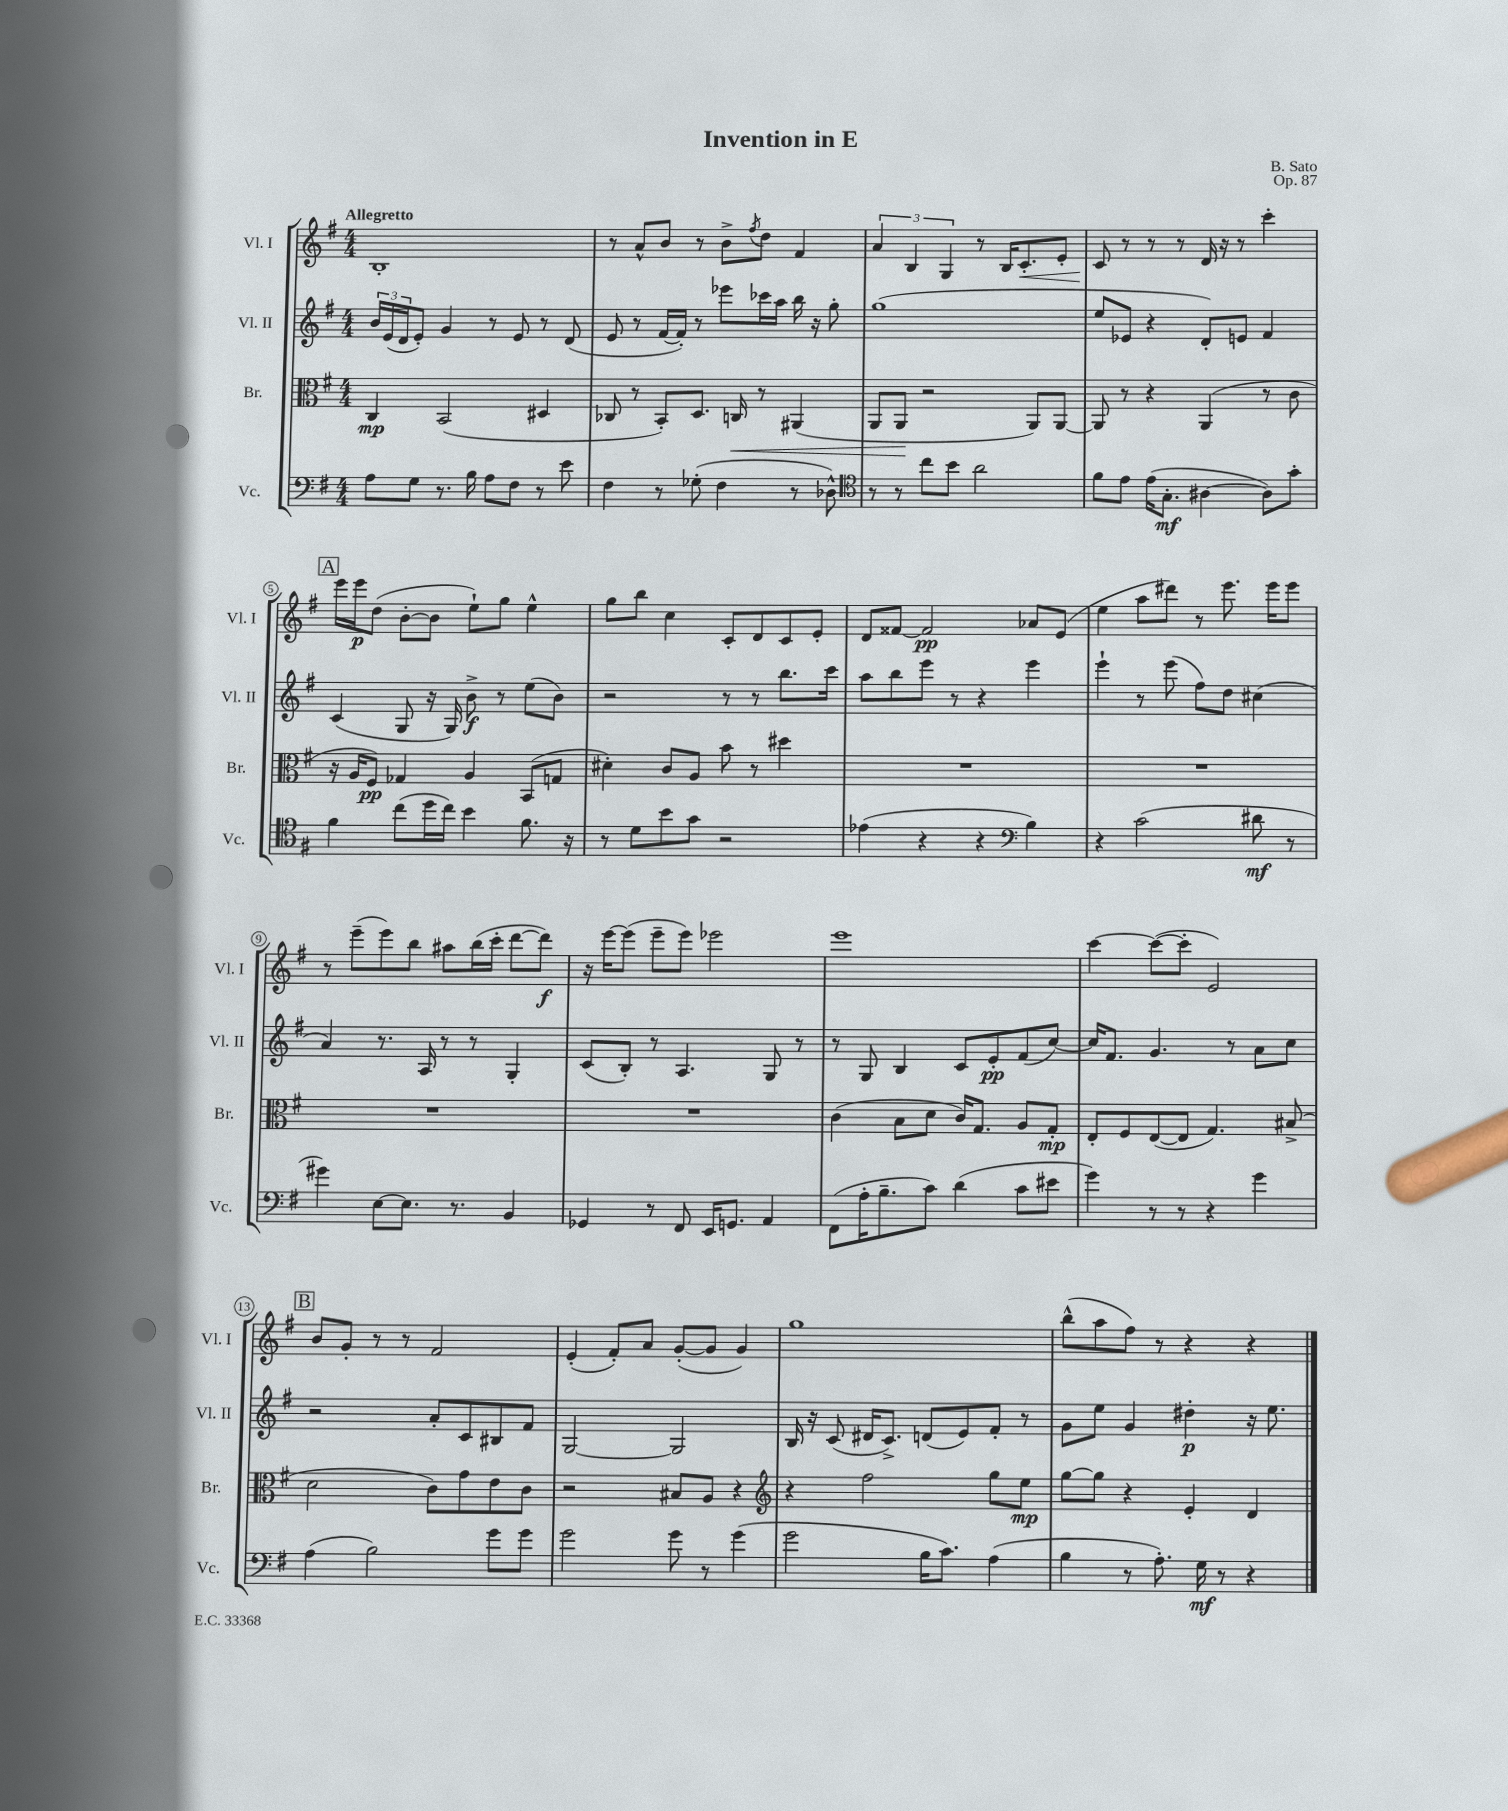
\header { title = "Invention in E" composer = "B. Sato" opus = "Op. 87" }
<<
\new StaffGroup <<
\new Staff = "s0" \with { instrumentName = "Vl. I" shortInstrumentName = "Vl. I" } {
    \clef treble \key g \major \numericTimeSignature \time 4/4 \tempo "Allegretto"
    b1-. |
    r8 a'8-^ b'8 r8 b'8-> \acciaccatura { fis''8 } d''8 fis'4 |
    \tuplet 3/2 { a'4 b4 g4 } r8 b16 c'8.-.\< e'8-. |
    c'8\! r8 r8 r8 d'16 r16 r8 c'''4-. |
    \mark \markup { \box "A" } e'''16 e'''16\p d''8( b'8~-. b'8 e''8-!) g''8 e''4-^ |
    g''8 b''8 c''4 c'8-. d'8 c'8 e'8-. |
    d'8 fisis'8~ fisis'2\pp aes'8 e'8( |
    e''4 a''8 dis'''8) r8 e'''8. e'''16 e'''8 |
    r8 e'''8--( e'''8) b''8 ais''8 b''16( c'''16-. d'''8~ d'''8\f) |
    r16 e'''16~ e'''8( e'''8-- e'''8) ees'''2 |
    e'''1 |
    c'''4~ c'''8~( c'''8-. e'2) |
    \mark \markup { \box "B" } b'8 g'8-. r8 r8 fis'2 |
    e'4-.( fis'8-.) a'8 g'8~-.( g'8 g'4) |
    g''1 |
    b''8-^( a''8 fis''8) r8 r4 r4 \bar "|." |
}
\new Staff = "s1" \with { instrumentName = "Vl. II" shortInstrumentName = "Vl. II" } {
    \clef treble \key g \major \numericTimeSignature \time 4/4
    \tuplet 3/2 { b'16 e'16( d'16 } e'8-.) g'4 r8 e'8 r8 d'8( |
    e'8 r8 fis'16~ fis'16-.) r8 ees'''8 ces'''16 a''16 b''16 r16 g''8-. |
    g''1( |
    e''8 ees'8 r4 d'8-.) e'8 fis'4 |
    \mark \markup { \box "A" } c'4( g8 r16 g16) b'8->\f r8 e''8( b'8) |
    r2 r8 r8 b''8. c'''16 |
    a''8 b''8 e'''8 r8 r4 e'''4 |
    e'''4-! r8 e'''8( fis''8) d''8 cis''4( |
    a'4) r8. a16 r8 r8 g4-. |
    c'8( b8-.) r8 a4. g8 r8 |
    r8 g8 b4 c'8 e'8-.\pp fis'8( c''8~) |
    c''16 fis'8. g'4. r8 a'8 c''8 |
    \mark \markup { \box "B" } r2 a'8-. c'8 bis8 fis'8 |
    g2~ g2 |
    b16 r16 c'8( dis'16 c'8.->) d'8( e'8) fis'8-. r8 |
    g'8 e''8 g'4 dis''4-.\p r16 e''8. \bar "|." |
}
\new Staff = "s2" \with { instrumentName = "Br." shortInstrumentName = "Br." } {
    \clef alto \key g \major \numericTimeSignature \time 4/4
    c4\mp b,2( dis4 |
    ces8 r8 b,8-.) d8. c16\< r8 ais,4( |
    a,8 a,8\! r2 a,8) a,8~ |
    a,8 r8 r4 a,4( r8 c'8 |
    \mark \markup { \box "A" } r16 a16 fis8\pp) ges4 a4 b,8( g8 |
    dis'4-.) c'8 a8 b'8 r8 dis''4 |
    R1 |
    R1 |
    R1 |
    R1 |
    c'4( b8 d'8 c'16) g8. a8 g8-.\mp |
    e8-. fis8 e8~( e8 g4.) bis8->( |
    \mark \markup { \box "B" } d'2 c'8) g'8 e'8 c'8 |
    r2 bis8 a8 r4 |
    \clef treble r4 fis''2 g''8 e''8\mp |
    g''8~ g''8 r4 e'4-. d'4 \bar "|." |
}
\new Staff = "s3" \with { instrumentName = "Vc." shortInstrumentName = "Vc." } {
    \clef bass \key g \major \numericTimeSignature \time 4/4
    a8 g8 r8. b16 a8 fis8 r8 e'8 |
    fis4 r8 ges8-.( fis4 r8 des8-^) |
    \clef tenor r8 r8 c''8 b'8 a'2 |
    fis'8 e'8 e'16( g8.-.\mf ais4~ ais8) g'8-. |
    \mark \markup { \box "A" } fis'4 c''8( d''16 c''16) b'4 fis'8. r16 |
    r8 d'8 b'8 g'8 r2 |
    ees'4( r4 r4 \clef bass b4) |
    r4 c'2( dis'8\mf r8 |
    gis'4) e8~ e8. r8. b,4 |
    ges,4 r8 fis,8 e,16 g,8. a,4 |
    fis,8( a16-. b8.-- c'8) d'4( c'8 eis'8 |
    g'4) r8 r8 r4 g'4 |
    \mark \markup { \box "B" } a4( b2) g'8 g'8 |
    g'2 g'8 r8 g'4( |
    g'2 b16 c'8.) a4( |
    b4 r8 a8.-.) g16\mf r8 r4 \bar "|." |
}
>>
>>
\layout { \context { \Score \override BarNumber.stencil = #(make-stencil-circler 0.1 0.3 ly:text-interface::print) } }
